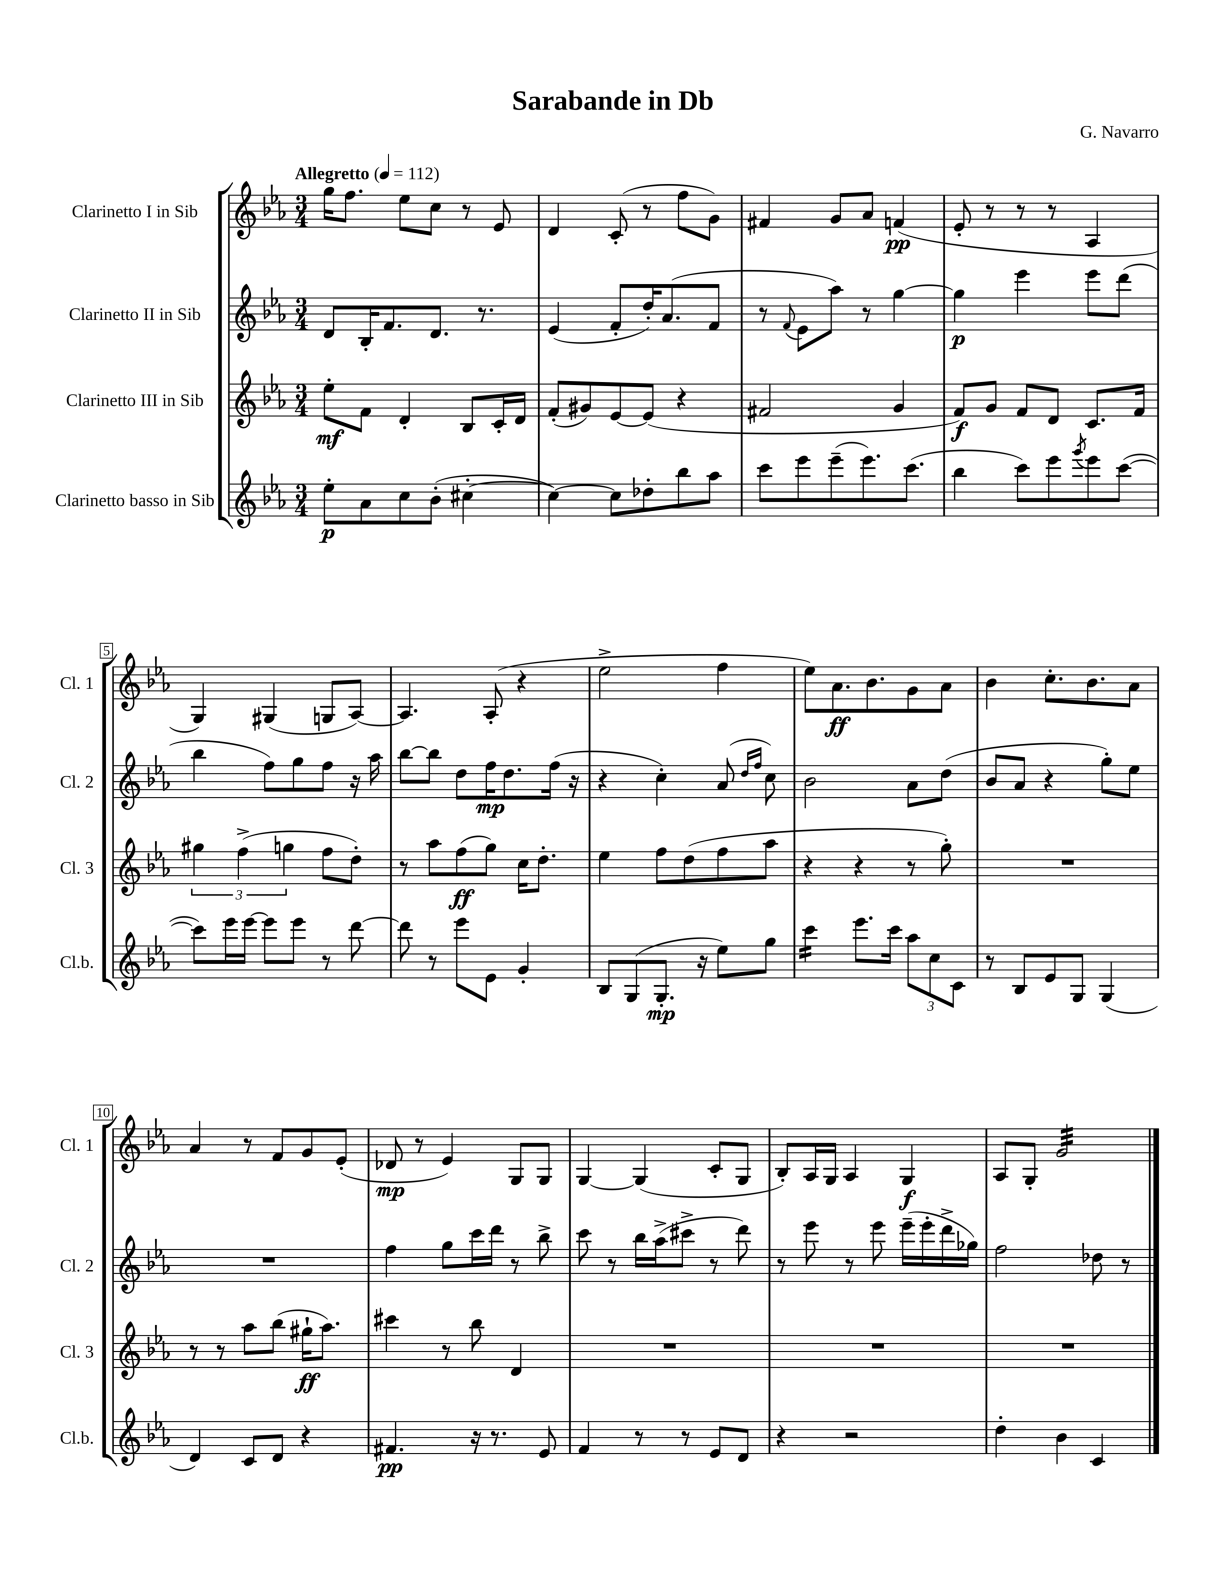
\header { title = "Sarabande in Db" composer = "G. Navarro" }
<<
\new StaffGroup <<
\new Staff = "s0" \with { instrumentName = "Clarinetto I in Sib" shortInstrumentName = "Cl. 1" } {
    \clef treble \key ees \major \numericTimeSignature \time 3/4 \tempo "Allegretto" 4 = 112
    g''16 f''8. ees''8 c''8 r8 ees'8 |
    d'4 c'8-.( r8 f''8 g'8) |
    fis'4 g'8 aes'8 f'4\pp( |
    ees'8-. r8 r8 r8 aes4 |
    g4) gis4( g8 aes8~) |
    aes4. aes8-.( r4 |
    ees''2-> f''4 |
    ees''8) aes'8.\ff bes'8. g'8 aes'8 |
    bes'4 c''8.-. bes'8. aes'8 |
    aes'4 r8 f'8 g'8 ees'8-.( |
    des'8\mp r8 ees'4) g8 g8 |
    g4~ g4( c'8-. g8 |
    bes8-.) aes16 g16 aes4 g4\f |
    aes8 g8-. g'2:32 \bar "|." |
}
\new Staff = "s1" \with { instrumentName = "Clarinetto II in Sib" shortInstrumentName = "Cl. 2" } {
    \clef treble \key ees \major \numericTimeSignature \time 3/4
    d'8 bes16-. f'8. d'8. r8. |
    ees'4( f'8-. d''16-.) aes'8.( f'8 |
    r8 \appoggiatura { f'8 } ees'8 aes''8) r8 g''4~ |
    g''4\p ees'''4 ees'''8 d'''8( |
    bes''4 f''8) g''8 f''8 r16 aes''16 |
    bes''8~ bes''8 d''8 f''16\mp d''8. f''16( r16 |
    r4 c''4-.) aes'8( \grace { d''16 f''16 } c''8) |
    bes'2 aes'8 d''8( |
    bes'8 aes'8 r4 g''8-.) ees''8 |
    R2. |
    f''4 g''8 c'''16 d'''16 r8 bes''8-> |
    c'''8 r8 bes''16 aes''16->( cis'''8-> r8 d'''8) |
    r8 ees'''8 r8 ees'''8 ees'''16--( ees'''16-. d'''16-> ges''16) |
    f''2 des''8 r8 \bar "|." |
}
\new Staff = "s2" \with { instrumentName = "Clarinetto III in Sib" shortInstrumentName = "Cl. 3" } {
    \clef treble \key ees \major \numericTimeSignature \time 3/4
    ees''8-.\mf f'8 d'4-. bes8 c'16-. d'16 |
    f'8-.( gis'8) ees'8~ ees'8( r4 |
    fis'2 g'4 |
    f'8\f) g'8 f'8 d'8 c'8. f'16 |
    \tuplet 3/2 { gis''4 f''4->( g''4 } f''8 d''8-.) |
    r8 aes''8 f''8\ff( g''8) c''16 d''8.-. |
    ees''4 f''8 d''8( f''8 aes''8 |
    r4 r4 r8 g''8-.) |
    R2. |
    r8 r8 aes''8 bes''8( gis''16-!\ff aes''8.) |
    cis'''4 r8 bes''8 d'4 |
    R2. |
    R2. |
    R2. \bar "|." |
}
\new Staff = "s3" \with { instrumentName = "Clarinetto basso in Sib" shortInstrumentName = "Cl.b." } {
    \clef treble \key ees \major \numericTimeSignature \time 3/4
    ees''8-.\p aes'8 c''8 bes'8-.( cis''4~-. |
    cis''4~) cis''8 des''8-. bes''8 aes''8 |
    c'''8 ees'''8 ees'''8--( ees'''8.) c'''8.( |
    bes''4 c'''8) ees'''8 \acciaccatura { g'''8 } ees'''8 c'''8~( |
    c'''8) ees'''16 ees'''16~ ees'''8 ees'''8 r8 d'''8~ |
    d'''8 r8 ees'''8 ees'8 g'4-. |
    bes8 g8( g8.-.\mp r16 ees''8) g''8 |
    c'''4:16 ees'''8. c'''16 \tuplet 3/2 { aes''8 c''8 c'8 } |
    r8 bes8 ees'8 g8 g4( |
    d'4) c'8 d'8 r4 |
    fis'4.\pp r16 r8. ees'8 |
    f'4 r8 r8 ees'8 d'8 |
    r4 r2 |
    d''4-. bes'4 c'4 \bar "|." |
}
>>
>>
\layout { \context { \Score \override BarNumber.stencil = #(make-stencil-boxer 0.1 0.3 ly:text-interface::print) } }
